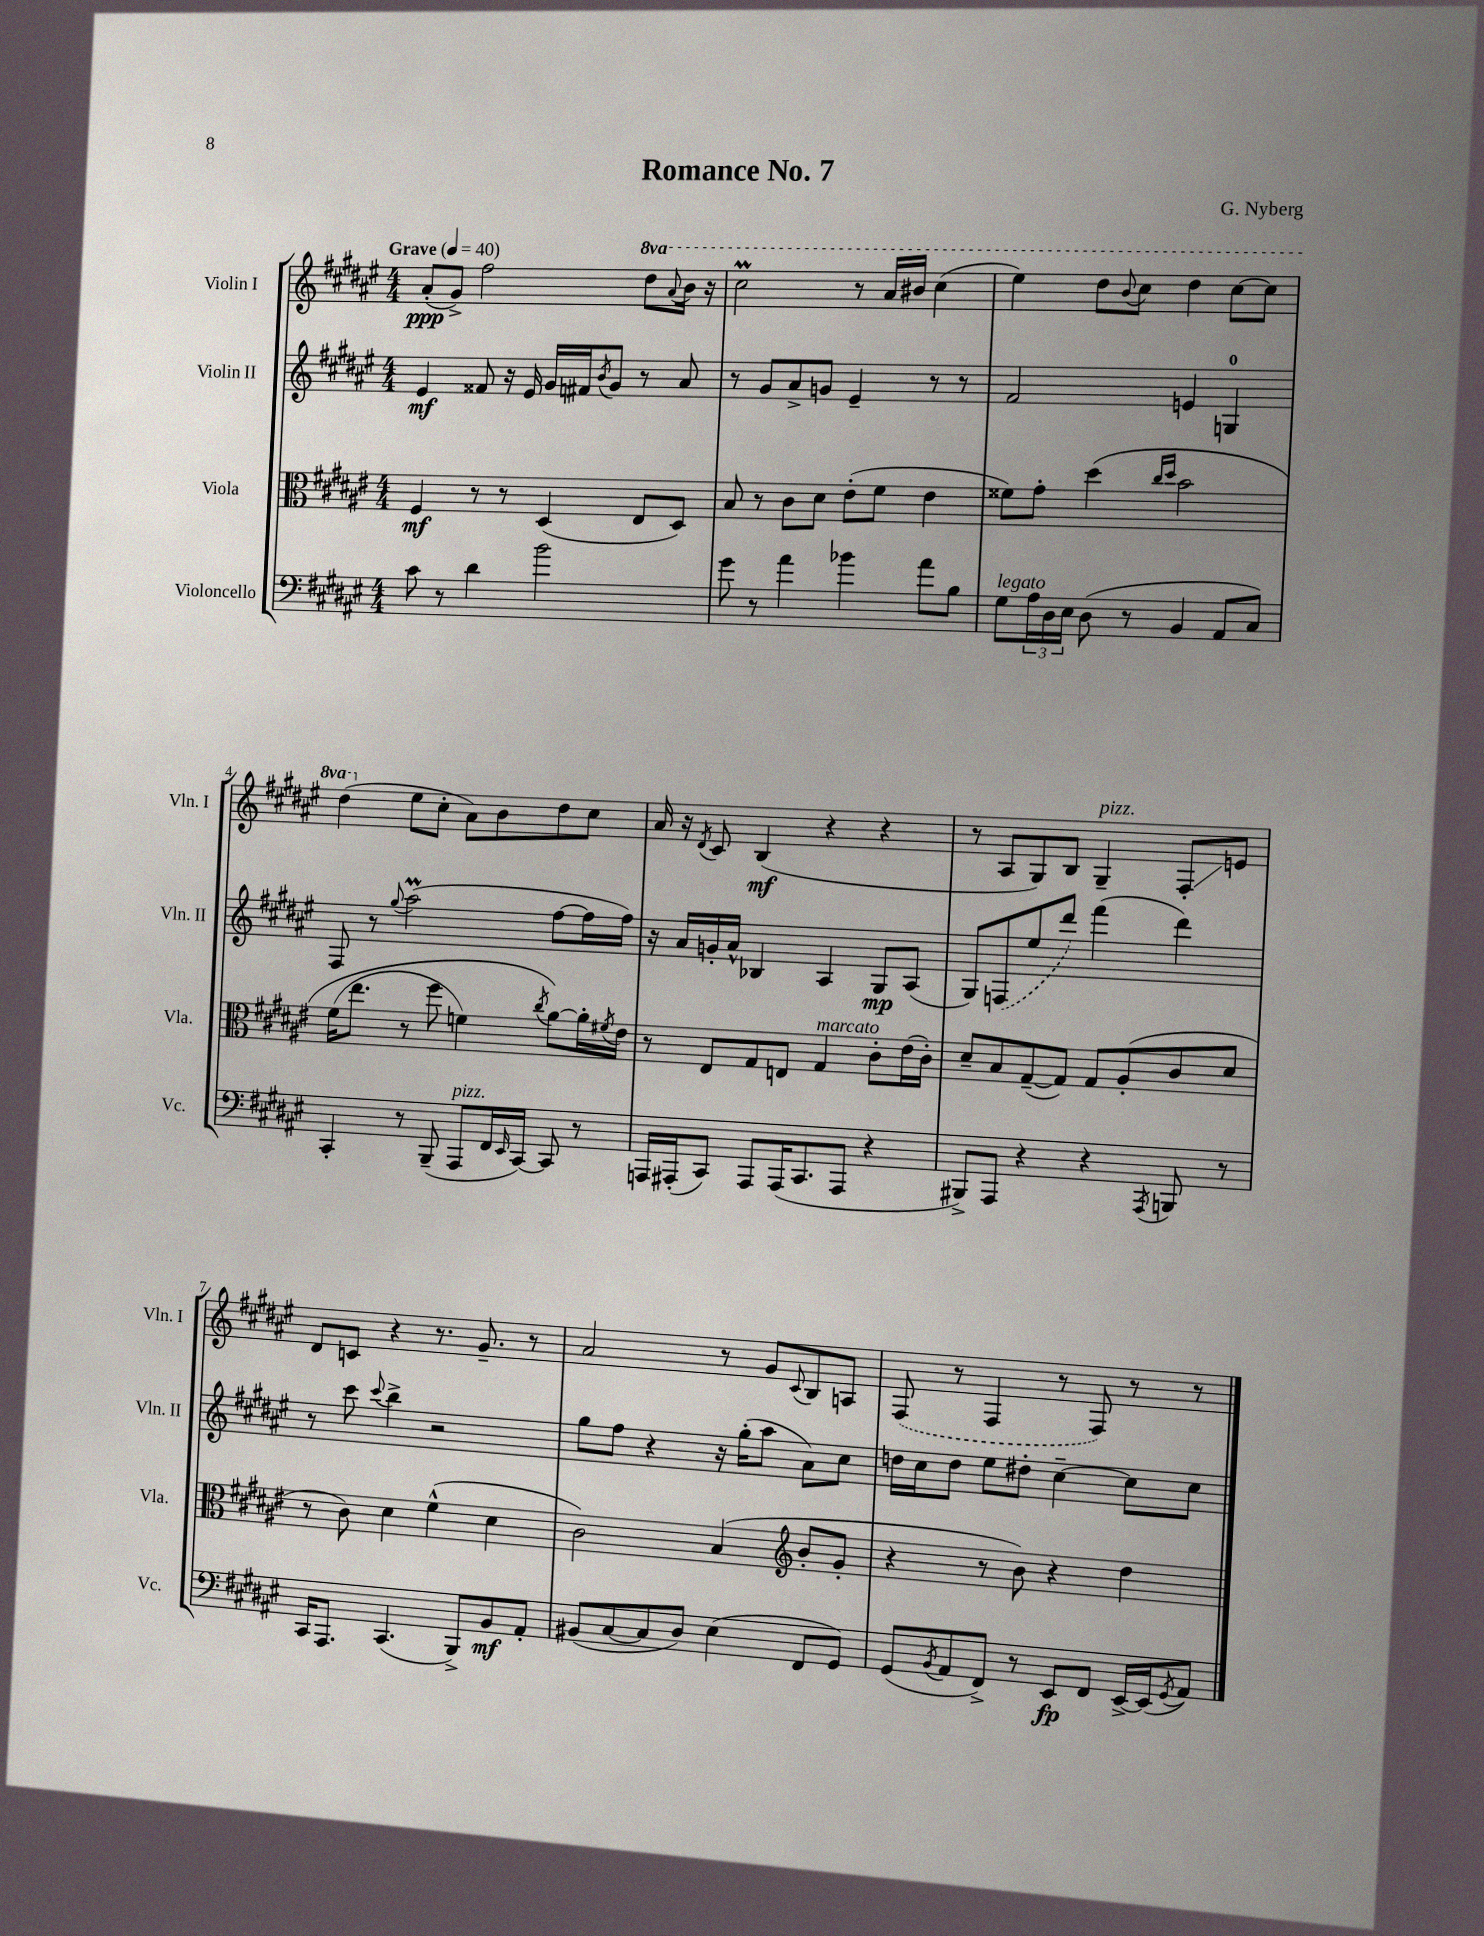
\header { title = "Romance No. 7" composer = "G. Nyberg" }
<<
\new StaffGroup <<
\new Staff = "s0" \with { instrumentName = "Violin I" shortInstrumentName = "Vln. I" } {
    \clef treble \key fis \major \numericTimeSignature \time 4/4 \set Staff.ottavationMarkups = #ottavation-simple-ordinals \tempo "Grave" 4 = 40
    ais'8-.\ppp( gis'8->) fis''2 \ottava #1 dis'''8 \appoggiatura { ais''8 } b''16 r16 |
    cis'''2\prall r8 ais''16 bis''16 cis'''4( |
    eis'''4) dis'''8 \appoggiatura { b''8 } cis'''8 dis'''4 cis'''8~ cis'''8 |
    dis'''4( \ottava #0 eis''8 cis''8-. ais'8) b'8 dis''8 cis''8 |
    ais'16 r16 \acciaccatura { dis'8 } cis'8 b4\mf( r4 r4 |
    r8 ais8 gis8) b8 gis4--^\markup { \italic "pizz." } fis8-.\glissando e'8 |
    dis'8 c'8 r4 r8. gis'8.-- r8 |
    ais'2 r8 gis'8 \appoggiatura { cis'8 } b8 a8 |
    \once \slurDashed fis8( r8 fis4 r8 fis8) r8 r8 \bar "|." |
}
\new Staff = "s1" \with { instrumentName = "Violin II" shortInstrumentName = "Vln. II" } {
    \clef treble \key fis \major \numericTimeSignature \time 4/4
    eis'4\mf fisis'8 r16 eis'16 gis'16 fis'16 \acciaccatura { b'8 } gis'8 r8 ais'8 |
    r8 gis'8 ais'8-> g'8 eis'4-- r8 r8 |
    fis'2 e'4 g4-0 |
    fis8 r8 \appoggiatura { gis''8 } ais''2\prall( fis''8~ fis''16 fis''16) |
    r16 ais'16 g'16-. ais'16-^ bes4 ais4 gis8\mp ais8( |
    gis8) \once \slurDashed f8( eis''8 dis'''8) fis'''4( dis'''4) |
    r8 cis'''8 \appoggiatura { cis'''8 } b''4-> r2 |
    gis''8 fis''8 r4 r16 gis''16-.( ais''8 ais'8) cis''8 |
    d''16 cis''16 d''8 eis''8 dis''8-. cis''4~-- cis''8 cis''8 \bar "|." |
}
\new Staff = "s2" \with { instrumentName = "Viola" shortInstrumentName = "Vla." } {
    \clef alto \key fis \major \numericTimeSignature \time 4/4
    fis4\mf r8 r8 dis4( eis8 dis8) |
    b8 r8 cis'8 dis'8 eis'8-.( fis'8 eis'4 |
    fisis'8) gis'8-. dis''4\( \grace { cis''16 dis''16 } b'2 |
    fis'16( eis''8. r8 fis''8 f'4) \acciaccatura { cis''8 } ais'8~\) ais'16-. \acciaccatura { fis'8 } eis'16 |
    r8 eis8 gis8 e8 gis4^\markup { \italic "marcato" } cis'8-. eis'16( cis'16-.) |
    dis'8-- b8 gis8~--( gis8) gis8 ais8-.( cis'8 dis'8 |
    r8 cis'8) dis'4 fis'4-^( dis'4 |
    cis'2) b4( \clef treble b'8-. gis'8-. |
    r4 r8 b'8) r4 dis''4 \bar "|." |
}
\new Staff = "s3" \with { instrumentName = "Violoncello" shortInstrumentName = "Vc." } {
    \clef bass \key fis \major \numericTimeSignature \time 4/4
    cis'8 r8 dis'4 b'2 |
    gis'8 r8 ais'4 bes'4 ais'8 b8 |
    gis8^\markup { \italic "legato" } \tuplet 3/2 { ais16 dis16 eis16 } dis8( r8 b,4 ais,8 cis8) |
    cis,4-. r8 b,,8--( ais,,8^\markup { \italic "pizz." } fis,16 \grace { eis,16 } cis,16~) cis,8 r8 |
    a,,16 ais,,16-.( cis,8) ais,,8 ais,,16( cis,8. ais,,8 r4 |
    bis,,8->) ais,,8 r4 r4 \acciaccatura { ais,,8 } b,,8 r8 |
    cis,16 ais,,8. cis,4.( b,,8->) b,8\mf ais,8-. |
    bis,8( cis8~ cis8 dis8) eis4( fis,8 gis,8) |
    gis,8( \acciaccatura { b,8 } ais,8 fis,8->) r8 eis,8\fp fis,8 eis,16~-> eis,16( \acciaccatura { gis,8 } ais,8) \bar "|." |
}
>>
>>
